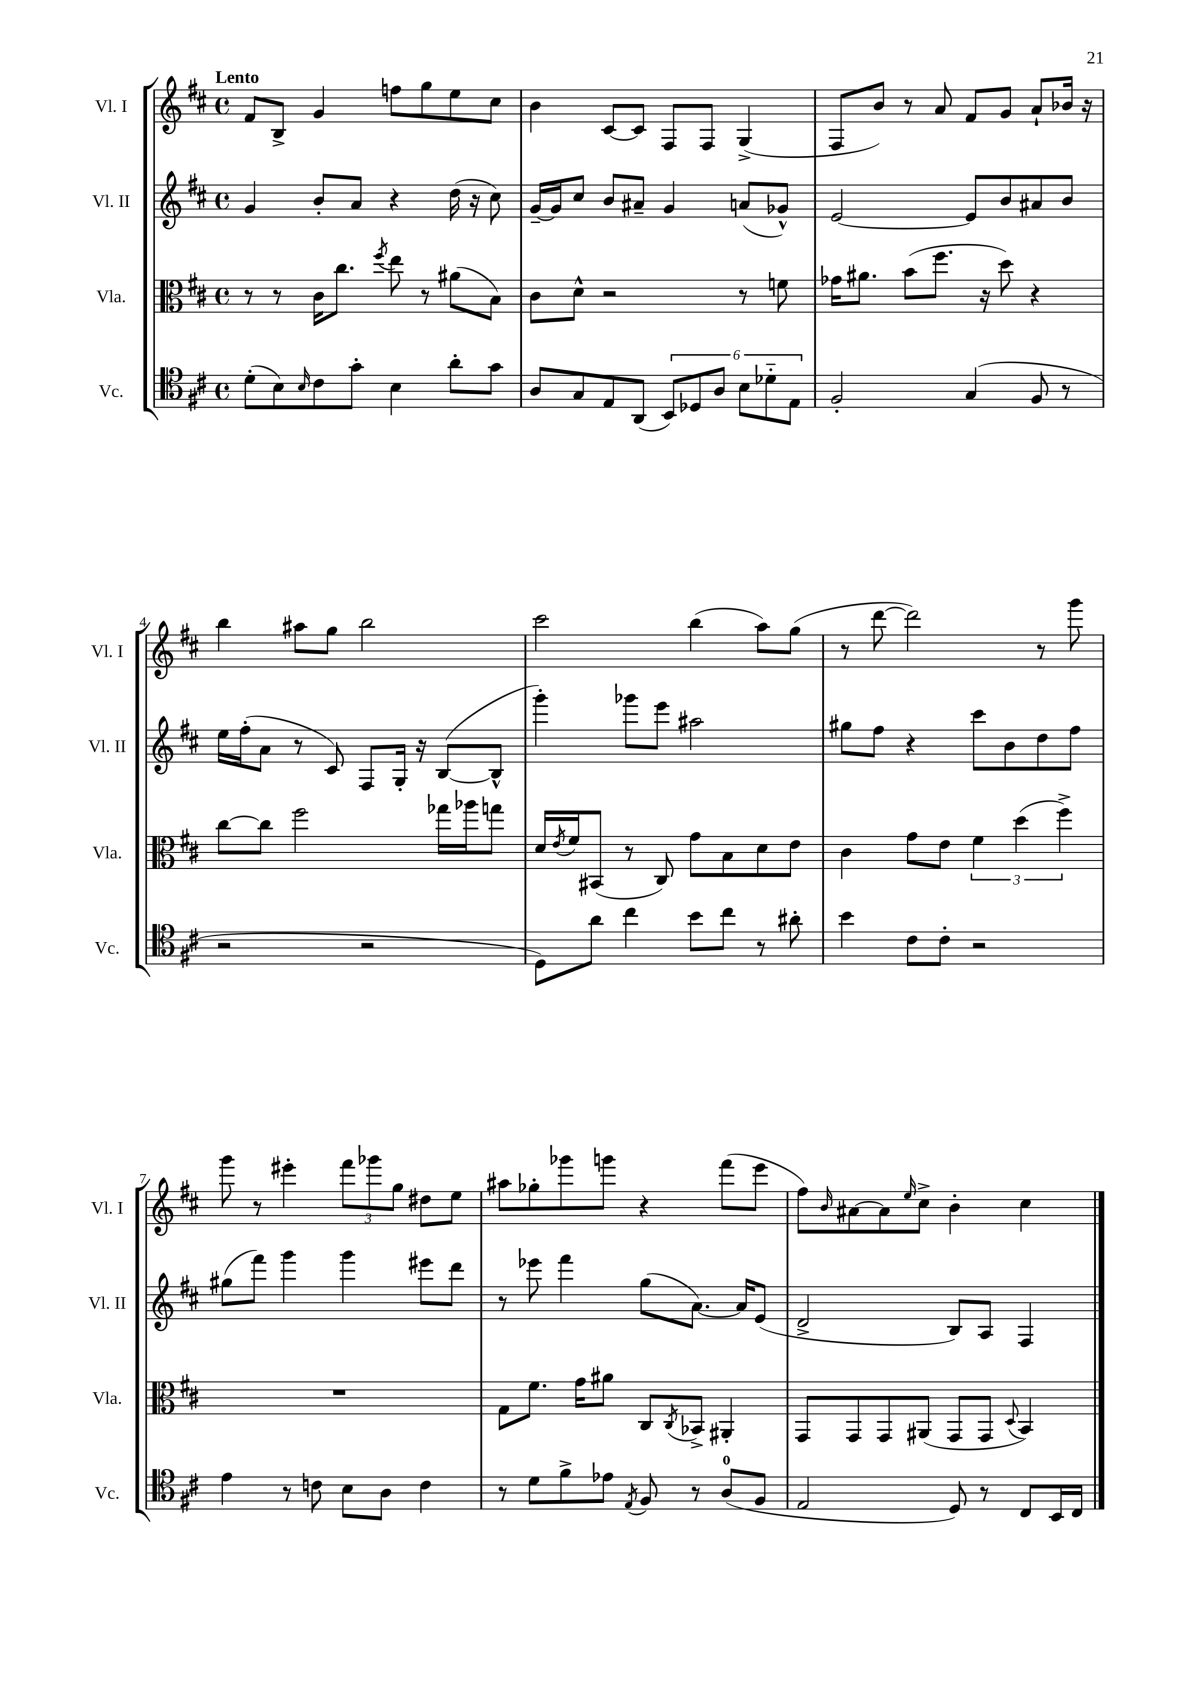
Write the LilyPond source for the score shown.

<<
\new StaffGroup <<
\new Staff = "s0" \with { instrumentName = "Vl. I" shortInstrumentName = "Vl. I" } {
    \clef treble \key d \major \defaultTimeSignature \time 4/4 \tempo "Lento"
    fis'8 b8-> g'4 f''8 g''8 e''8 cis''8 |
    b'4 cis'8~ cis'8 fis8 fis8 g4->( |
    fis8 b'8) r8 a'8 fis'8 g'8 a'8-! bes'16 r16 |
    b''4 ais''8 g''8 b''2 |
    cis'''2 b''4( a''8) g''8( |
    r8 d'''8~ d'''2) r8 g'''8 |
    g'''8 r8 eis'''4-. \tuplet 3/2 { fis'''8 ges'''8 g''8 } dis''8 e''8 |
    ais''8 ges''8-. ges'''8 g'''8 r4 fis'''8( e'''8 |
    fis''8) \grace { b'16 } ais'8~ ais'8 \grace { e''16 } cis''8-> b'4-. cis''4 \bar "|." |
}
\new Staff = "s1" \with { instrumentName = "Vl. II" shortInstrumentName = "Vl. II" } {
    \clef treble \key d \major \defaultTimeSignature \time 4/4
    g'4 b'8-. a'8 r4 d''16( r16 cis''8) |
    g'16~-- g'16 cis''8 b'8 ais'8-- g'4 a'8( ges'8-^) |
    e'2~ e'8 b'8 ais'8 b'8 |
    e''16 fis''16-.( a'8 r8 cis'8) fis8 g16-. r16 b8~( b8-^ |
    g'''4-.) ges'''8 e'''8 ais''2 |
    gis''8 fis''8 r4 cis'''8 b'8 d''8 fis''8 |
    gis''8( fis'''8) g'''4 g'''4 eis'''8 d'''8 |
    r8 ees'''8 fis'''4 g''8( a'8.~) a'16 e'8( |
    d'2-> b8) a8 fis4 \bar "|." |
}
\new Staff = "s2" \with { instrumentName = "Vla." shortInstrumentName = "Vla." } {
    \clef alto \key d \major \defaultTimeSignature \time 4/4
    r8 r8 cis'16 cis''8. \acciaccatura { fis''8 } e''8 r8 ais'8( b8) |
    cis'8 d'8-^ r2 r8 f'8 |
    ges'16 ais'8. b'8( fis''8. r16 d''8) r4 |
    cis''8~ cis''8 fis''2 ges''16 aes''16 g''8 |
    d'16 \acciaccatura { e'8 } fis'16 bis,8( r8 cis8) g'8 b8 d'8 e'8 |
    cis'4 g'8 e'8 \tuplet 3/2 { fis'4 d''4( fis''4->) } |
    R1 |
    g8 fis'8. g'16 ais'8 cis8 \acciaccatura { cis8 } bes,8-> ais,4-. |
    g,8 g,8 g,8 ais,8( g,8 g,8 \appoggiatura { d8 } b,4) \bar "|." |
}
\new Staff = "s3" \with { instrumentName = "Vc." shortInstrumentName = "Vc." } {
    \clef tenor \key d \major \defaultTimeSignature \time 4/4
    d'8-.( b8) \grace { b16 } cis'8 g'8-. b4 a'8-. g'8 |
    a8 g8 e8 a,8( \tuplet 6/4 { b,8) des8 a8 b8 des'8-_ e8 } |
    fis2-. g4( fis8 r8 |
    r2 r2 |
    d8) a'8 cis''4 b'8 cis''8 r8 ais'8-. |
    b'4 cis'8 cis'8-. r2 |
    e'4 r8 c'8 b8 a8 c'4 |
    r8 d'8 fis'8-> ees'8 \acciaccatura { e8 } fis8 r8 a8-0( fis8 |
    e2 d8) r8 cis8 b,16 cis16 \bar "|." |
}
>>
>>
